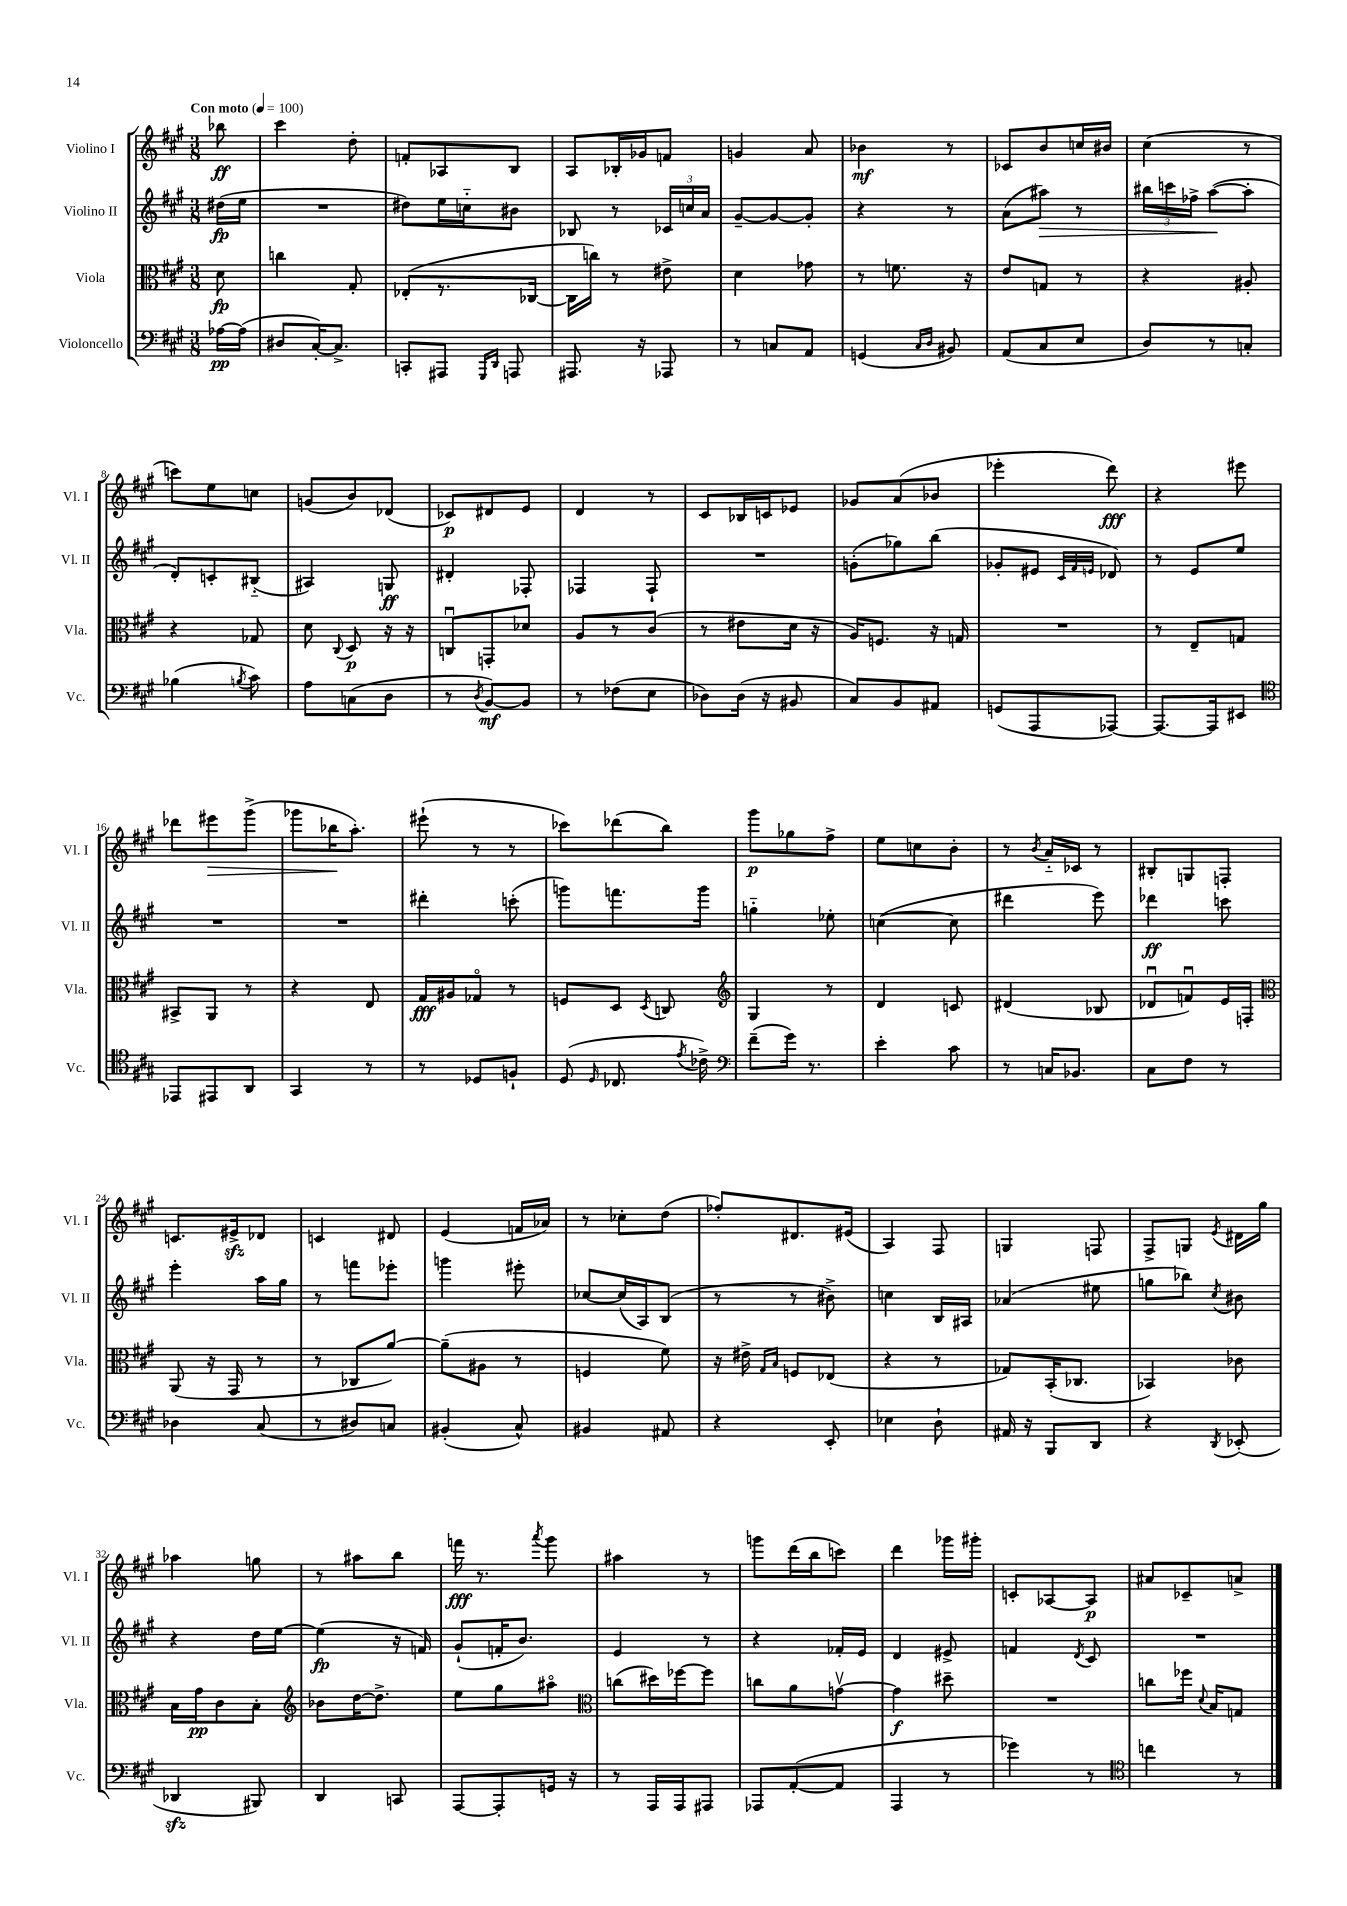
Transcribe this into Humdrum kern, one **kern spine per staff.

**kern	**kern	**kern	**kern
*staff4	*staff3	*staff2	*staff1
*clefF4	*clefC3	*clefG2	*clefG2
*k[f#c#g#]	*k[f#c#g#]	*k[f#c#g#]	*k[f#c#g#]
*M3/8	*M3/8	*M3/8	*M3/8
*MM100	*MM100	*MM100	*MM100
[16A-\LL	8d\	(16dd#\LL	8bb-\
(16A-\]JJ	.	16ee\JJ	.
=	=	=	=
8D#/L	4cc\	4.r	4ccc#\
[16C#'/K)	.	.	.
8.C#^/]J	.	.	.
.	8G#'/	.	8dd'\
=	=	=	=
8CC'/L	(8E-'/L	8dd#\L)	8f'/L
8AAA#/J	8.r	16ee\L	8A-/
.	.	16cc'~\J	.
16qqGGG#/LL	.	.	.
16qqDD/JJ	.	.	.
8AAA/	.	8b#\J	8B/J
.	[16C-/Jk	.	.
=	=	=	=
8.AAA#/	16C-\]LL	8B-/	8A/L
.	16cc\JJ)	.	.
.	8r	8r	16B-'/L
16r	.	.	16g-/J
8AAA-/	8e#^\	24c-/LL	8f/J
.	.	24cc/	.
.	.	24a/JJ	.
=	=	=	=
8r	4d\	[8g#~/L	4g/
8C/L	.	8g#/_	.
8AA/J	8g-\	8g#'/]J	8a/
=	=	=	=
(4GG/	8r	4r	4b-\
.	8.f\	.	.
16qqC#/LL	.	.	.
16qqD/JJ	.	.	.
8BB#/)	.	8r	8r
.	16r	.	.
=	=	=	=
(8AA/L	8e/L	(8a\L	8c-/L
8C#/	8G/J	8aa#\J)	8b/
8E/J	8r	8r	16cc/L
.	.	.	16b#/JJ
=	=	=	=
8D/L)	4r	24bb#\LL	(4cc#\
.	.	24ccc\	.
.	.	24ff-^\JJ	.
8r	.	([8aa\L	.
8C'/J	8A#'/	8aa'\]J	8r
=	=	=	=
(4B-\	4r	8d'/L)	8ccc\L)
.	.	8c'/	8ee\
8qB/	.	.	.
8c#\)	8G-/	(8B#'~/J	8cc\J
=	=	=	=
8A\L	8d\	4A#/)	(8g/L
.	8qqC#/	.	.
(8C\	8D/	.	8b/)
8D\J	16r	8G/	(8d-/J
.	16r	.	.
=	=	=	=
8r	8Cu/L	4d#'/	8c-/L)
8qD/	.	.	.
[8BB/L)	8GG'/	.	8d#/
8BB/]J	8d-/J	8F-'/	8e/J
=	=	=	=
8r	8A/L	4F-/	4d/
(8F-\L	8r	.	.
8E\J	(8c#/J	8F-`/	8r
=	=	=	=
8D-\L)	8r	4.r	8c#/L
(16D-\Jk	8e#\L	.	16B-/L
16r	.	.	16c/J
8BB#/	16d\Jk	.	8e-/J
.	16r	.	.
=	=	=	=
8C#/L)	16A/LK)	(8g'\L	8g-/L
.	8.F/J	.	.
8BB/	.	8gg-\)	(8a/
8AA#/J	16r	(8bb\J	8b-/J
.	16G/	.	.
=	=	=	=
(8GG/L	4.r	8g-'/L	4eee-'\
8AAA/	.	8e#/J	.
.	.	32qqc#/LLL	.
.	.	32qqf#/	.
.	.	32qqe/JJJ	.
[8AAA-/J)	.	8d-/)	8ddd\)
=	=	=	=
8.AAA-/_L	8r	8r	4r
.	8E~/L	8e/L	.
16AAA-/]k	.	.	.
8EE#/J	8G/J	8ee/J	8eee#\
=	=	=	=
*clefC4	*	*	*
8EE-/L	8BB#^/L	4.r	8ddd-\L
8EE#/	8AA/J	.	8eee#\
8AA/J	8r	.	(8ggg#^\J
=	=	=	=
4GG#/	4r	4.r	8ggg-\L
.	.	.	16bb-\K
.	.	.	8.aa'\J)
8r	8E/	.	.
=	=	=	=
8r	16G#/LL	4ddd#'\	(8eee#`\
.	16A#/J	.	.
8D-/L	8G-o/J	.	8r
8F`/J	8r	(8ccc'\	8r
=	=	=	=
(8D/	8F/L	8ggg\L)	8ccc-\L)
16qqD/	.	.	.
8.C-/	8D/J	8.fff\	(8ddd-\
.	8qD/	.	.
.	8C/	.	8bb\J)
8qe/	.	.	.
16c-^\)	.	16ggg\Jk	.
=	=	=	=
*clefF4	*clefG2	*	*
(8f#~\L	4G#/	4gg'~\	8ggg#\L
16g#\Jk)	.	.	8gg-\
8.r	.	.	.
.	8r	8ee-'\	8ff#^\J
=	=	=	=
4e'\	4d/	([4cc\	8ee\L
.	.	.	8cc\
8c#\	8c/	8cc\]	8b'\J
=	=	=	=
8r	(4d#/	4ddd#\	8r
.	.	.	8qb/
16C/LK	.	.	16a'~/LL
8.BB-/J	.	.	16c-/JJ
.	8B-/	8eee\)	8r
=	=	=	=
8C#\L	8d-u/L	4ddd-\	8B#'/L
8F#\J	8fu/)	.	8G/
8r	16e/L	8ccc\	8F'/J
.	16F'/JJ	.	.
=	=	=	=
*	*clefC3	*	*
4D-\	(8AA/	4eee'\	8.c/L
.	16r	.	.
.	16GG#/	.	16e#^/k
(8C#/	8r	16aa\LL	8d-/J
.	.	16gg#\JJ	.
=	=	=	=
8r	8r	8r	4c/
8D#/L)	8C-/L	8fff\L	.
8C/J	[8a/J)	8eee-'\J	8d#/
=	=	=	=
(4BB#'/	(8a~\]L	4ggg\	(4e/
.	8A#\J	.	.
8C#^^/)	8r	8eee#'\	16f/LL
.	.	.	16a-/JJ)
=	=	=	=
4BB#/	4F/	[8cc-/L	8r
.	.	(16cc-/]L	8cc-'\L
.	.	16A/J)	.
8AA#/	8f#\)	(8B/J	(8dd\J
=	=	=	=
4r	16r	8r	8ff-'/L)
.	16e#^\	.	.
.	16qqG#/LL	.	.
.	16qqB/JJ	.	.
.	8F/L	8r	8.d#/
8EE'/	(8E-/J	8b#^\)	.
.	.	.	(16e#/Jk
=	=	=	=
4E-\	4r	4cc\	4A/)
8D`\	8r	16B/LL	8F#/
.	.	16A#/JJ	.
=	=	=	=
16AA#/	8G-/L)	(4a-/	4G/
16r	.	.	.
8BBB/L	(16BB'/K	.	.
.	8.C-/J	.	.
8DD/J	.	8ee#\	8F/
=	=	=	=
4r	4BB-/)	8gg\L	8F#^/L
.	.	8bb-\J)	8G/J
8qDD/	.	8qcc#/	8qe/
(8EE-'/	8c-\	8b#\	16d#\LL
.	.	.	16gg#\JJ
=	=	=	=
4DD-/	16B\LL	4r	4aa-\
.	16g#\J	.	.
.	8c#\	.	.
8BBB#/)	8B'\J	16dd\LL	8gg\
.	.	[16ee\JJ	.
=	=	=	=
*	*clefG2	*	*
4DD/	8b-\L	(4ee\]	8r
.	[16dd\K	.	8aa#\L
.	8.dd^\]J	.	.
8CC/	.	16r	8bb\J
.	.	16f/)	.
=	=	=	=
[8AAA/L	8ee\L	(8g#`/L	16fff\
.	.	.	8.r
8AAA'/]	8gg#\	16f'/K	.
.	.	8.b/J)	.
.	.	.	8qaaa/
16GG/Jk	8aa#o\J	.	8ggg#\
16r	.	.	.
=	=	=	=
*	*clefC3	*	*
8r	(8cc\L	4e/	4aa#\
16AAA/LL	16dd#\L)	.	.
16AAA/J	[16ff-\J	.	.
8AAA#/J	8ff-\]J	8r	8r
=	=	=	=
8AAA-/L	8cc\L	4r	8ggg\L
([8AA'/	8a\	.	(16ddd\L
.	.	.	16bb\J
8AA/]J	[8gv\J	16f-'/LL	8ccc\J)
.	.	16e/JJ	.
=	=	=	=
4AAA/	4g\]	4d/	4ddd\
8r	8dd#~\	8e#^/	16ggg-\LL
.	.	.	16ggg#'\JJ
=	=	=	=
4g-\)	4.r	4f/	8c'/L
.	.	.	[8A-/
.	.	8qd/	.
8r	.	8c#/	8A-/]J
=	=	=	=
*clefC4	*	*	*
4cc\	8cc\L	4.r	8a#/L
.	16ff-\Jk	.	8c-~/
.	8qqd/	.	.
.	16B/LK	.	.
8r	8G/J	.	8a^/J
==	==	==	==
*-	*-	*-	*-
